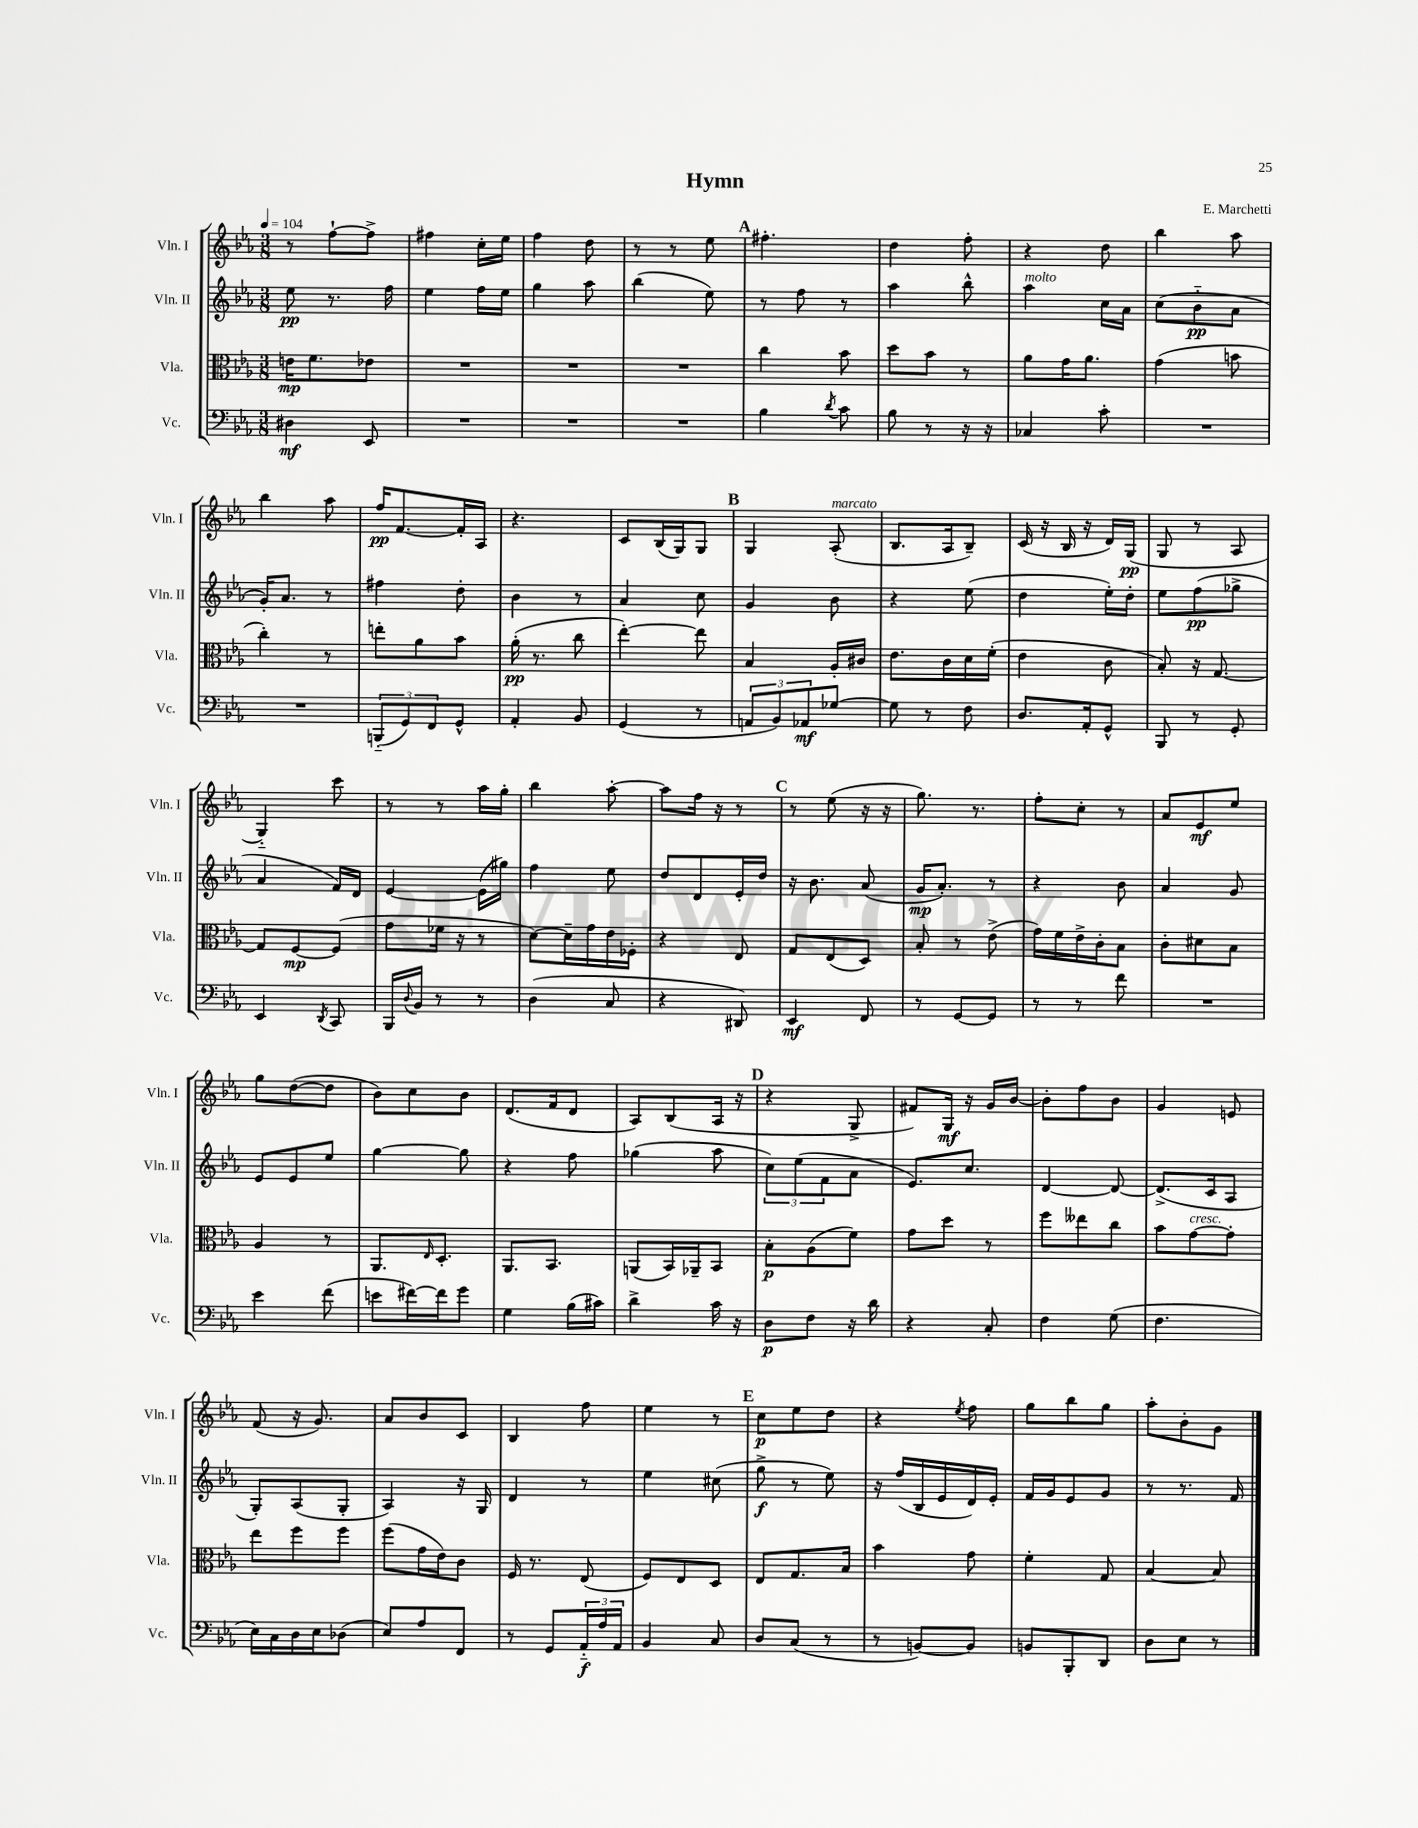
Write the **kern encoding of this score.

**kern	**kern	**kern	**kern
*staff4	*staff3	*staff2	*staff1
*clefF4	*clefC3	*clefG2	*clefG2
*k[b-e-a-]	*k[b-e-a-]	*k[b-e-a-]	*k[b-e-a-]
*M3/8	*M3/8	*M3/8	*M3/8
*MM104	*MM104	*MM104	*MM104
4D#	16e	8ee-	8r
.	8.f	.	.
.	.	8.r	[8ff`
8EE-	8e-	.	8ff^]
.	.	16ff	.
=	=	=	=
4.r	4.r	4ee-	4ff#
.	.	16ff	16cc'
.	.	16ee-	16ee-
=	=	=	=
4.r	4.r	4gg	4ff
.	.	8aa-	8dd
=	=	=	=
4.r	4.r	(4bb-	8r
.	.	.	8r
.	.	8ee-)	8ee-
=	=	=	=
4B-	4cc	8r	4.ff#'
.	.	8ff	.
8qd	.	.	.
8c	8b-	8r	.
=	=	=	=
8B-	8dd	4aa-	4dd
8r	8b-	.	.
16r	8r	8bb-^^	8ff'
16r	.	.	.
=	=	=	=
4C-	8a-	4aa-	4r
.	16g	.	.
.	8.a-	.	.
8c'	.	16cc	8dd
.	.	16a-	.
=	=	=	=
4.r	(4g	(8cc	4bb-
.	.	8b-'~	.
.	8b	8a-	8aa-
=	=	=	=
4.r	4cc')	16g')	4bb-
.	.	8.a-	.
.	8r	8r	8aa-
=	=	=	=
(12BBB'~	8ee'	4ff#	16ff
.	.	.	[8.f
12GG)	.	.	.
.	8a-	.	.
12FF	.	.	.
8GG^^	8b-	8dd'	16f']
.	.	.	16A-
=	=	=	=
4AA-'	(16a-'	4b-	4.r
.	8.r	.	.
8BB-	8cc	8r	.
=	=	=	=
(4GG	[4ee-')	4a-	8c
.	.	.	(16B-
.	.	.	16G)
8r	8ee-]	8cc	8G
=	=	=	=
12AA	4B-	4g	4G
12BB-)	.	.	.
12AA-	.	.	.
[8G-	16A-'	8b-	(8A-'
.	16c#	.	.
=	=	=	=
8G-]	8.e-	4r	8.B-
8r	.	.	.
.	16c	.	16A-
8F	16d	(8ee-	8B-~)
.	(16f'	.	.
=	=	=	=
8.D	4e-	4dd	(16c
.	.	.	16r
.	.	.	16B-
16AA-'	.	.	16r
8GG^^	8c	16ee-')	16d)
.	.	16dd'	(16G
=	=	=	=
8BBB-	8B-')	8ee-	8G
8r	16r	(8ff	8r
.	[8.G	.	.
8GG'	.	8gg-^	8A-
=	=	=	=
4EE-	8G]	4a-	4G'~)
.	[8F	.	.
8qDD	.	.	.
8CC	(8F]	16f)	8ccc
.	.	16d	.
=	=	=	=
16BBB-	8g	[4e-	8r
8qqD	.	.	.
16BB-	.	.	.
8r	16f-	.	8r
.	16r	.	.
8r	8r	(16e-]	16aa-
.	.	16gg#)	16gg'
=	=	=	=
(4D	[8d)	4ff	4bb-
.	16d~]	.	.
.	16g	.	.
8C	16e-	8ee-	[8aa-'
.	16F-'	.	.
=	=	=	=
4r	4r	8dd	8aa-]
.	.	8d	16ff
.	.	.	16r
8DD#)	8E-	16e-'	8r
.	.	16dd	.
=	=	=	=
4EE-	8G	16r	8r
.	.	8.b-	.
.	(8E-	.	(8ee-
8FF	8D)	(8a-	16r
.	.	.	16r
=	=	=	=
8r	8B-'	16g	8.gg)
.	.	8.a-')	.
[8GG	8r	.	.
.	.	.	8.r
8GG]	(8e-^	8r	.
=	=	=	=
8r	16g)	4r	8ff'
.	16f	.	.
8r	16e-^	.	8cc'
.	16c'	.	.
8f	8B-	8b-	8r
=	=	=	=
4.r	8c'	4a-	8a-
.	8d#	.	8e-
.	8B-	8g	8ee-
=	=	=	=
4e-	4A-	8e-	8gg
.	.	8e-	([8dd
(8f	8r	8ee-	8dd]
=	=	=	=
8e	8.AA-	[4gg	8b-)
[16f#)	.	.	8cc
.	16qqE-	.	.
16f#]	8.D'	.	.
8g	.	8gg]	8b-
=	=	=	=
4G	8.AA-	4r	(8.d
.	8.BB-	.	16f
(16B-	.	8ff	8d
16c#)	.	.	.
=	=	=	=
4d^	(8AA	(4gg-	8A-)
.	16BB-)	.	(8B-
.	16AA-~	.	.
16c	8BB-	8aa-	16A-
16r	.	.	16r
=	=	=	=
8D	8B-'	12cc)	4r
.	.	(12ee-	.
8F	(8A-	.	.
.	.	12f	.
16r	8f)	8a-	8G^
16d	.	.	.
=	=	=	=
4r	8g	8.e-)	8f#)
.	8dd	.	16G
.	.	8.cc	16r
8C'	8r	.	16g
.	.	.	[16b-
=	=	=	=
4F	8ff	[4d	8b-']
.	8ee--	.	8ff
(8G	8cc	8d_	8b-
=	=	=	=
4.F	8b-	(8.d^]	4g
.	[8g	.	.
.	.	16c	.
.	8g']	8A-	8e
=	=	=	=
16E-)	8ee-	8G')	(8f
16C	.	.	.
16D	8ff	(8A-	16r
16E-	.	.	8.g)
(8D-	8ff	8G'	.
=	=	=	=
8E-)	(8ff	4A-)	8a-
8A-	16g	.	8b-
.	16e-)	.	.
8FF	8c	16r	8c
.	.	16G	.
=	=	=	=
8r	16F	4d	4B-
.	8.r	.	.
8GG	.	.	.
24AA-'~	(8E-	8r	8ff
24A-	.	.	.
24AA-	.	.	.
=	=	=	=
4BB-	8F)	4ee-	4ee-
.	8E-	.	.
8C	8D	(8cc#	8r
=	=	=	=
8D	8E-	8gg^	8cc
(8C	8.G	8r	8ee-
8r	.	8ee-)	8dd
.	16B-	.	.
=	=	=	=
8r	4b-	16r	4r
.	.	(16ff	.
[8BB)	.	16B-	.
.	.	16e-	.
.	.	.	8qee-
8BB]	8g	16d)	8ff
.	.	16e-'	.
=	=	=	=
8BB	4f'	16f	8gg
.	.	16g	.
8BBB-'	.	8e-	8bb-
8DD	8G	8g	8gg
=	=	=	=
8D	[4B-	8r	8aa-'
8E-	.	8.r	8b-'
8r	8B-]	.	8g
.	.	16f	.
==	==	==	==
*-	*-	*-	*-
